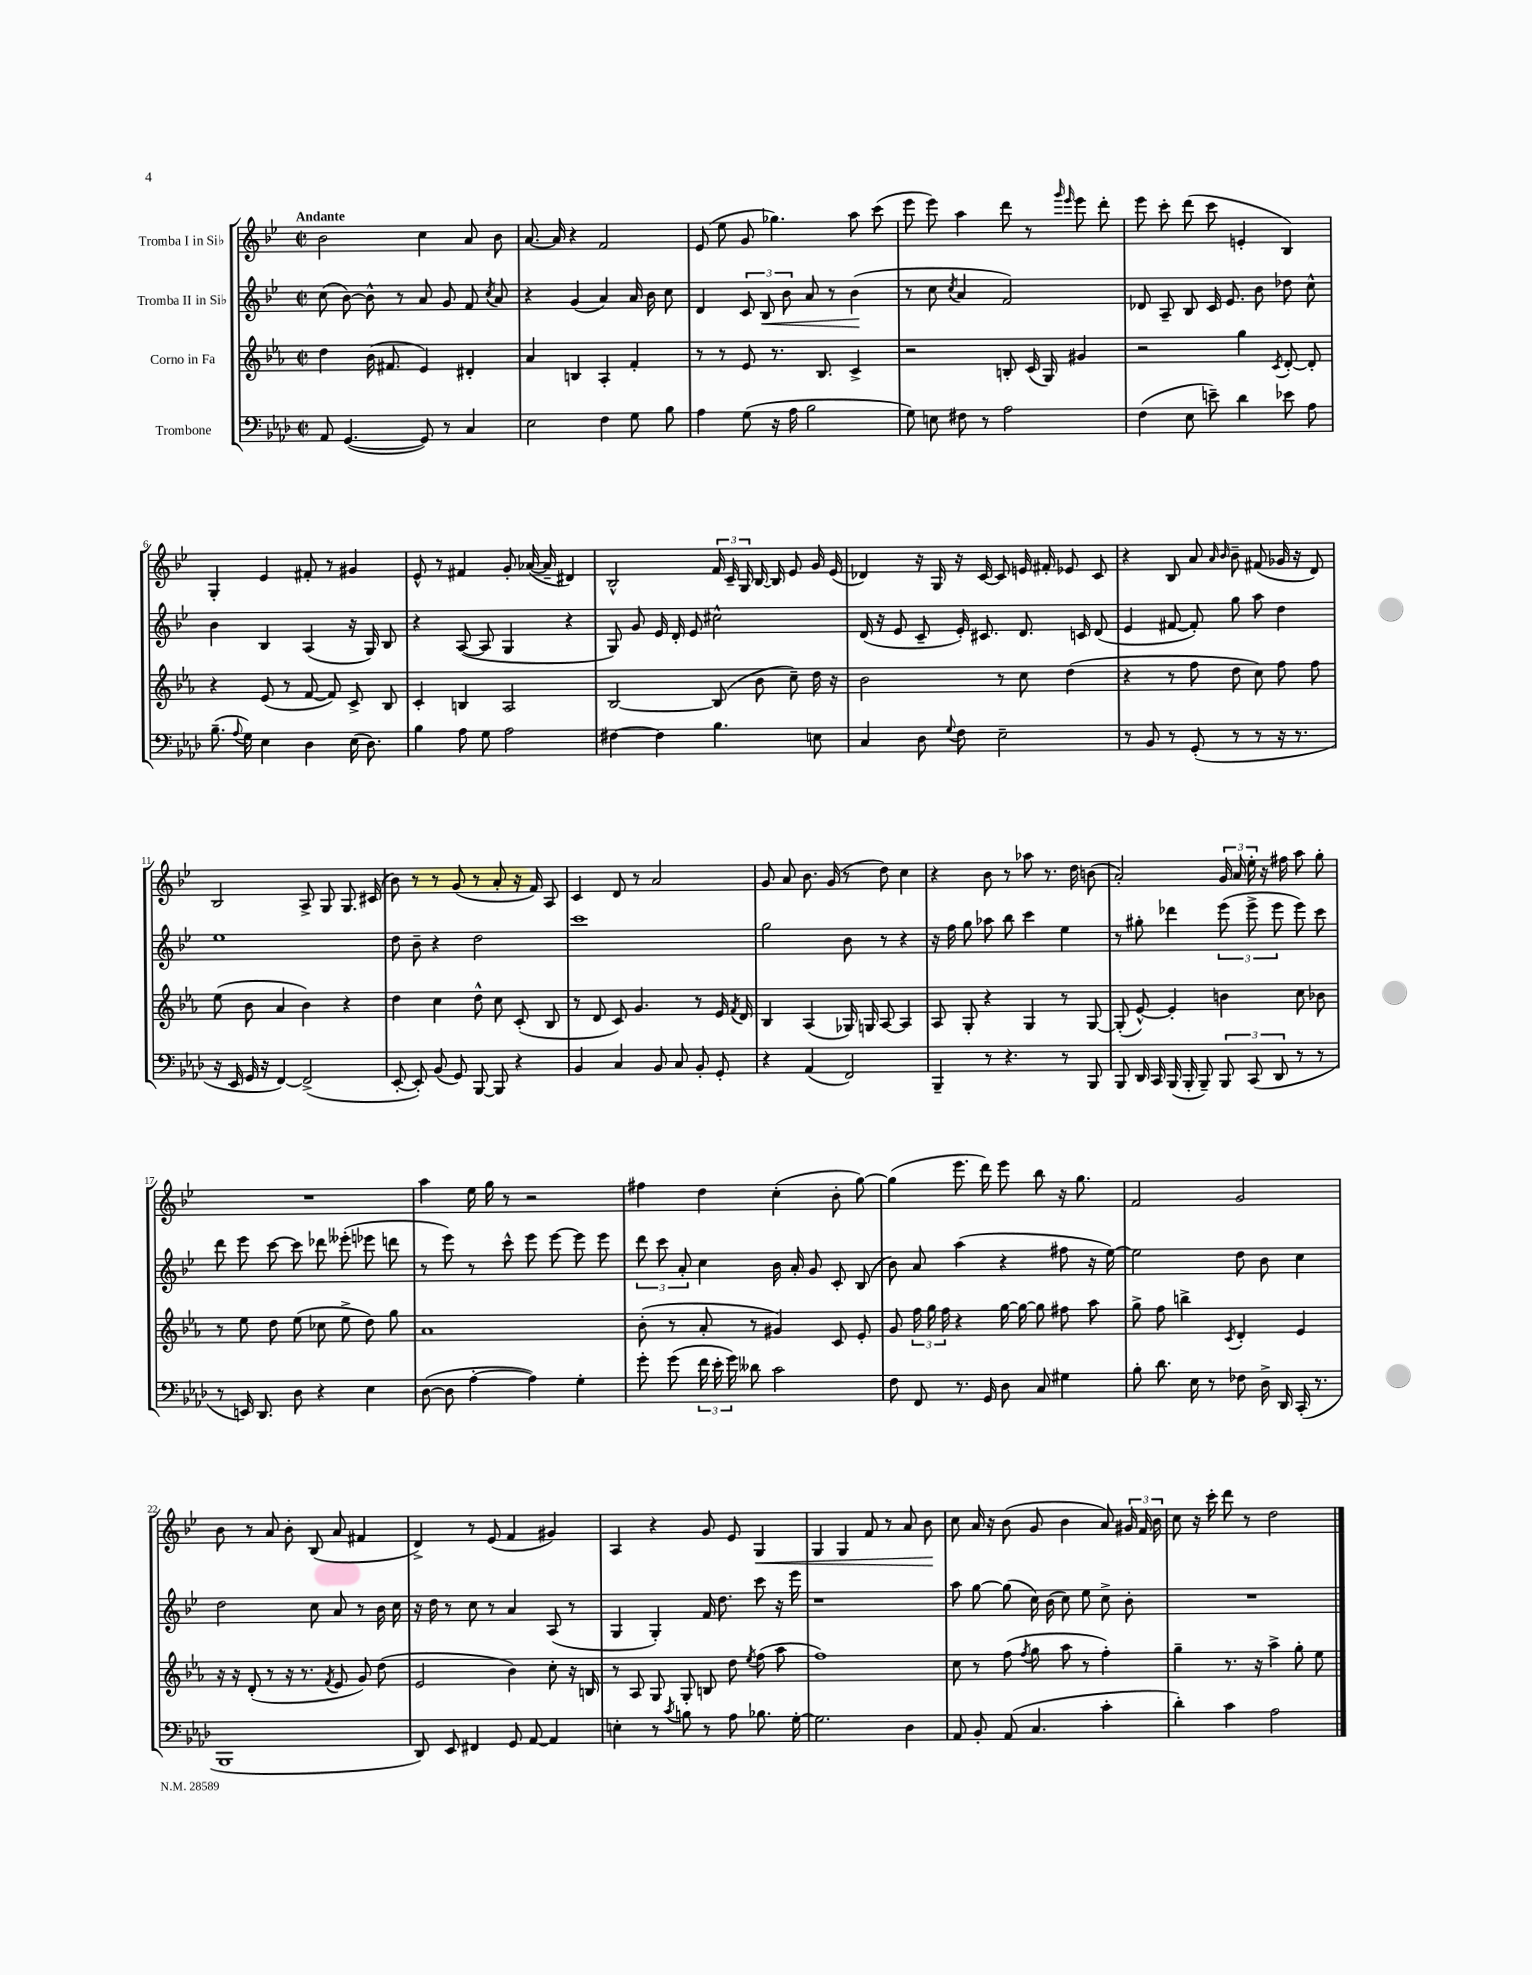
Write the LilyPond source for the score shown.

<<
\new StaffGroup <<
\new Staff = "s0" \with { instrumentName = "Tromba I in Sib" } {
    \clef treble \key bes \major \defaultTimeSignature \time 2/2 \tempo "Andante"
    \autoBeamOff bes'2 c''4 a'8 bes'8 |
    a'8.~ a'16 r4 f'2 |
    ees'8( ees''8 g'8 ges''4.) a''8 c'''8( |
    ees'''8 ees'''8) a''4 d'''8 r8 \grace { g'''16 ees'''16 } ees'''8 d'''8-. |
    ees'''8 c'''8-. d'''8( c'''8 e'4-. bes4) |
    g4-. ees'4 fis'8-. r8 gis'4 |
    ees'8-^ r8 fis'4 g'8-. aes'16~( aes'16-- dis'4) |
    bes2-^ \tuplet 3/2 { f'16 c'16-- g16 } bes16~ bes16 ees'8 g'16 ees'16( |
    des'4) r16 g16 r16 c'16~ c'8 e'16 fis'16-. ees'8 c'8 |
    r4 bes8 a'8 \grace { a'16 bes'16 } bes'8-- fis'8( ges'16 r16 d'8) |
    bes2 a8-> g8 g8. cis'16( |
    bes'8) r8 r8 g'8( r8 a'8-. r16 f'16) a8 |
    c'4 d'8 r8 a'2 |
    g'8 a'8 bes'8. g'16( r8 d''8) c''4 |
    r4 bes'8 r8 aes''8 r8. d''16 b'8( |
    a'2-.) \tuplet 3/2 { g'16 a'16 ees''16-. } r16 fis''16 a''8 g''8-. |
    R1 |
    a''4 ees''16 g''16 r8 r2 |
    fis''4 d''4 c''4-.( bes'8-. g''8~) |
    g''4( ees'''8. d'''16) ees'''8 bes''8 r16 g''8. |
    f'2 g'2 |
    bes'8 r8 a'8 bes'8-. bes8( a'8 fis'4 |
    d'4->) r8 ees'8( f'4 gis'4) |
    a4 r4 g'8 ees'8 g4\< |
    g4 g4 f'8 r8 a'8 bes'8\! |
    c''8 a'16 r16 bes'8( g'8 bes'4 a'8) \tuplet 3/2 { gis'16 f'16 bes'16 } |
    c''8 r16 c'''16-. d'''8 r8 d''2 \bar "|." |
}
\new Staff = "s1" \with { instrumentName = "Tromba II in Sib" } {
    \clef treble \key bes \major \defaultTimeSignature \time 2/2
    \autoBeamOff c''8( bes'8~) bes'8-^ r8 a'8 g'8 f'8 \acciaccatura { c''8 } a'8 |
    r4 g'4( a'4) a'16 bes'16 c''8 |
    d'4 \tuplet 3/2 { c'8 bes8\< bes'8 } a'8 r8 bes'4\!( |
    r8 c''8 \acciaccatura { c''8 } a'4 f'2) |
    des'8 a8-- bes8 c'16 ees'8. bes'8 des''8 c''8-^ |
    bes'4 bes4 a4( r16 g16) bes8 |
    r4 a8~( a8 g4 r4 |
    g8) g'8 ees'16 d'16-. ees'8 cis''2-^ |
    d'16( r16 ees'8 c'8-- ees'16-.) cis'8. d'8. c'16 d'8( |
    ees'4 fis'8~ fis'8-.) g''8 a''8 d''4 |
    ees''1 |
    d''8 bes'8-- r4 d''2 |
    c'''1 |
    g''2 bes'8 r8 r4 |
    r16 f''16 g''8 aes''8 bes''8 c'''4 ees''4 |
    r8 gis''8-. des'''4 \tuplet 3/2 { ees'''8( ees'''8-> ees'''8 } ees'''8) c'''8 |
    d'''8 ees'''8 c'''8~ c'''8 des'''8 eeses'''8-.( ees'''8 d'''8 |
    r8 ees'''8) r8 c'''8-^ ees'''8 ees'''8~ ees'''8 ees'''8 |
    \tuplet 3/2 { d'''8 c'''8 a'8-. } c''4 bes'16 a'16-. g'8 c'8-. bes8( |
    bes'8) a'8 a''4( r4 fis''8 r16 ees''16~) |
    ees''2 d''8 bes'8 c''4 |
    d''2 c''8 a'8 r8 bes'16 c''16 |
    r16 d''16 r8 c''8 r8 a'4 a8( r8 |
    g4 g4-.) f'16 d''8. c'''8 r16 ees'''16 |
    r1 |
    a''8 g''8~ g''8( c''16) bes'16( c''8) ees''8 c''8-> bes'8-. |
    R1 \bar "|." |
}
\new Staff = "s2" \with { instrumentName = "Corno in Fa" } {
    \clef treble \key ees \major \defaultTimeSignature \time 2/2
    \autoBeamOff d''4 bes'16( fis'8. ees'4) dis'4-. |
    aes'4 b4 aes4-. f'4-. |
    r8 r8 ees'8 r8. bes8. c'4-> |
    r2 b8-. c'16( g16) gis'4 |
    r2 g''4 \acciaccatura { c'8 } d'8~-. d'8-. |
    r4 ees'8( r8 f'8~ f'8) c'8-> bes8 |
    c'4-. b4 aes2 |
    bes2~ bes8( bes'8 c''8--) d''16 r16 |
    bes'2 r8 c''8 d''4( |
    r4 r8 f''8 d''8 c''8) f''8 f''8 |
    ees''8( bes'8 aes'4 bes'4) r4 |
    d''4 c''4 d''8-^ c''8 c'8-.( bes8 |
    r8 d'8 c'8) g'4. r8 ees'16 \acciaccatura { f'8 } d'16 |
    bes4 aes4( ges16) g16 aes8~ aes4 |
    aes8 g8-. r4 g4 r8 g8~ |
    g8-.( ees'8~-^) ees'4-. b'4 c''8 bes'8 |
    r8 ees''8 d''8 ees''8( ces''8 ees''8-> d''8) g''8 |
    aes'1 |
    bes'8-.( r8 aes'8-. r8 gis'4) c'8 ees'8-. |
    g'8 \tuplet 3/2 { f''16 g''16 f''16 } r4 g''16~ g''16~ g''8 fis''8 aes''8 |
    g''8-> f''8 b''4-> \acciaccatura { c'8 } d'4-. ees'4 |
    r16 r16 d'8-.( r8 r16 r8. \acciaccatura { f'8 } ees'8 g'8) d''8( |
    ees'2 bes'4) c''8-. r16 b16 |
    r8 aes8 g8 g8-. b8 d''8 \acciaccatura { ees''8 } f''8( aes''8 |
    f''1) |
    c''8 r8 f''8( \acciaccatura { f''8 } g''8 aes''8 r8 f''4-.) |
    g''4-- r8. r16 aes''4-> g''8-. ees''8 \bar "|." |
}
\new Staff = "s3" \with { instrumentName = "Trombone" } {
    \clef bass \key aes \major \defaultTimeSignature \time 2/2
    \autoBeamOff aes,8 g,4.~( g,8) r8 c4 |
    ees2 f4 g8 bes8 |
    aes4 g8( r16 aes16 bes2 |
    g8) e8 fis8 r8 aes2 |
    f4( ees8 e'8--) des'4 ees'8 aes8 |
    bes8.--( \appoggiatura { aes8 } g16) ees4 des4 ees16( des8.) |
    bes4 aes8 g8 aes2 |
    fis4~ fis4 bes4. e8 |
    c4 des8 \appoggiatura { g8 } f8 ees2-- |
    r8 bes,8 r8 g,8-.( r8 r8 r16 r8. |
    r16 ees,16 g,16 r16 f,4~) f,2->( |
    ees,8~-. ees,8-.) bes,8( g,8) bes,,8~ bes,,8 r4 |
    bes,4 c4 bes,8 c8 bes,8-. g,8-. |
    r4 aes,4( f,2) |
    bes,,4-- r8 r4. r8 bes,,8 |
    bes,,8 des,16 c,16 bes,,16( bes,,16-. bes,,8--) \tuplet 3/2 { bes,,8 c,8( des,8 } r8 r8 |
    r8 e,16) des,8. des8 r4 ees4 |
    des8~( des8 aes4~-. aes4) g4-. |
    g'8-. g'8( \tuplet 3/2 { f'16 ees'16-. g'16) } deses'8 c'2 |
    f8 f,8 r8. g,16 des8 c8 gis4 |
    bes8-. des'8. ees16 r8 fes8 des16-> des,16 c,16-.( r8. |
    bes,,1 |
    des,8) ees,8 fis,4 g,8 aes,8~ aes,4 |
    e4-. r8 \acciaccatura { c'8 } b8 r8 aes8 bes8. g16~-. |
    g2. des4 |
    aes,8 bes,8-. aes,8( c4. c'4-. |
    des'4-.) c'4 aes2 \bar "|." |
}
>>
>>
